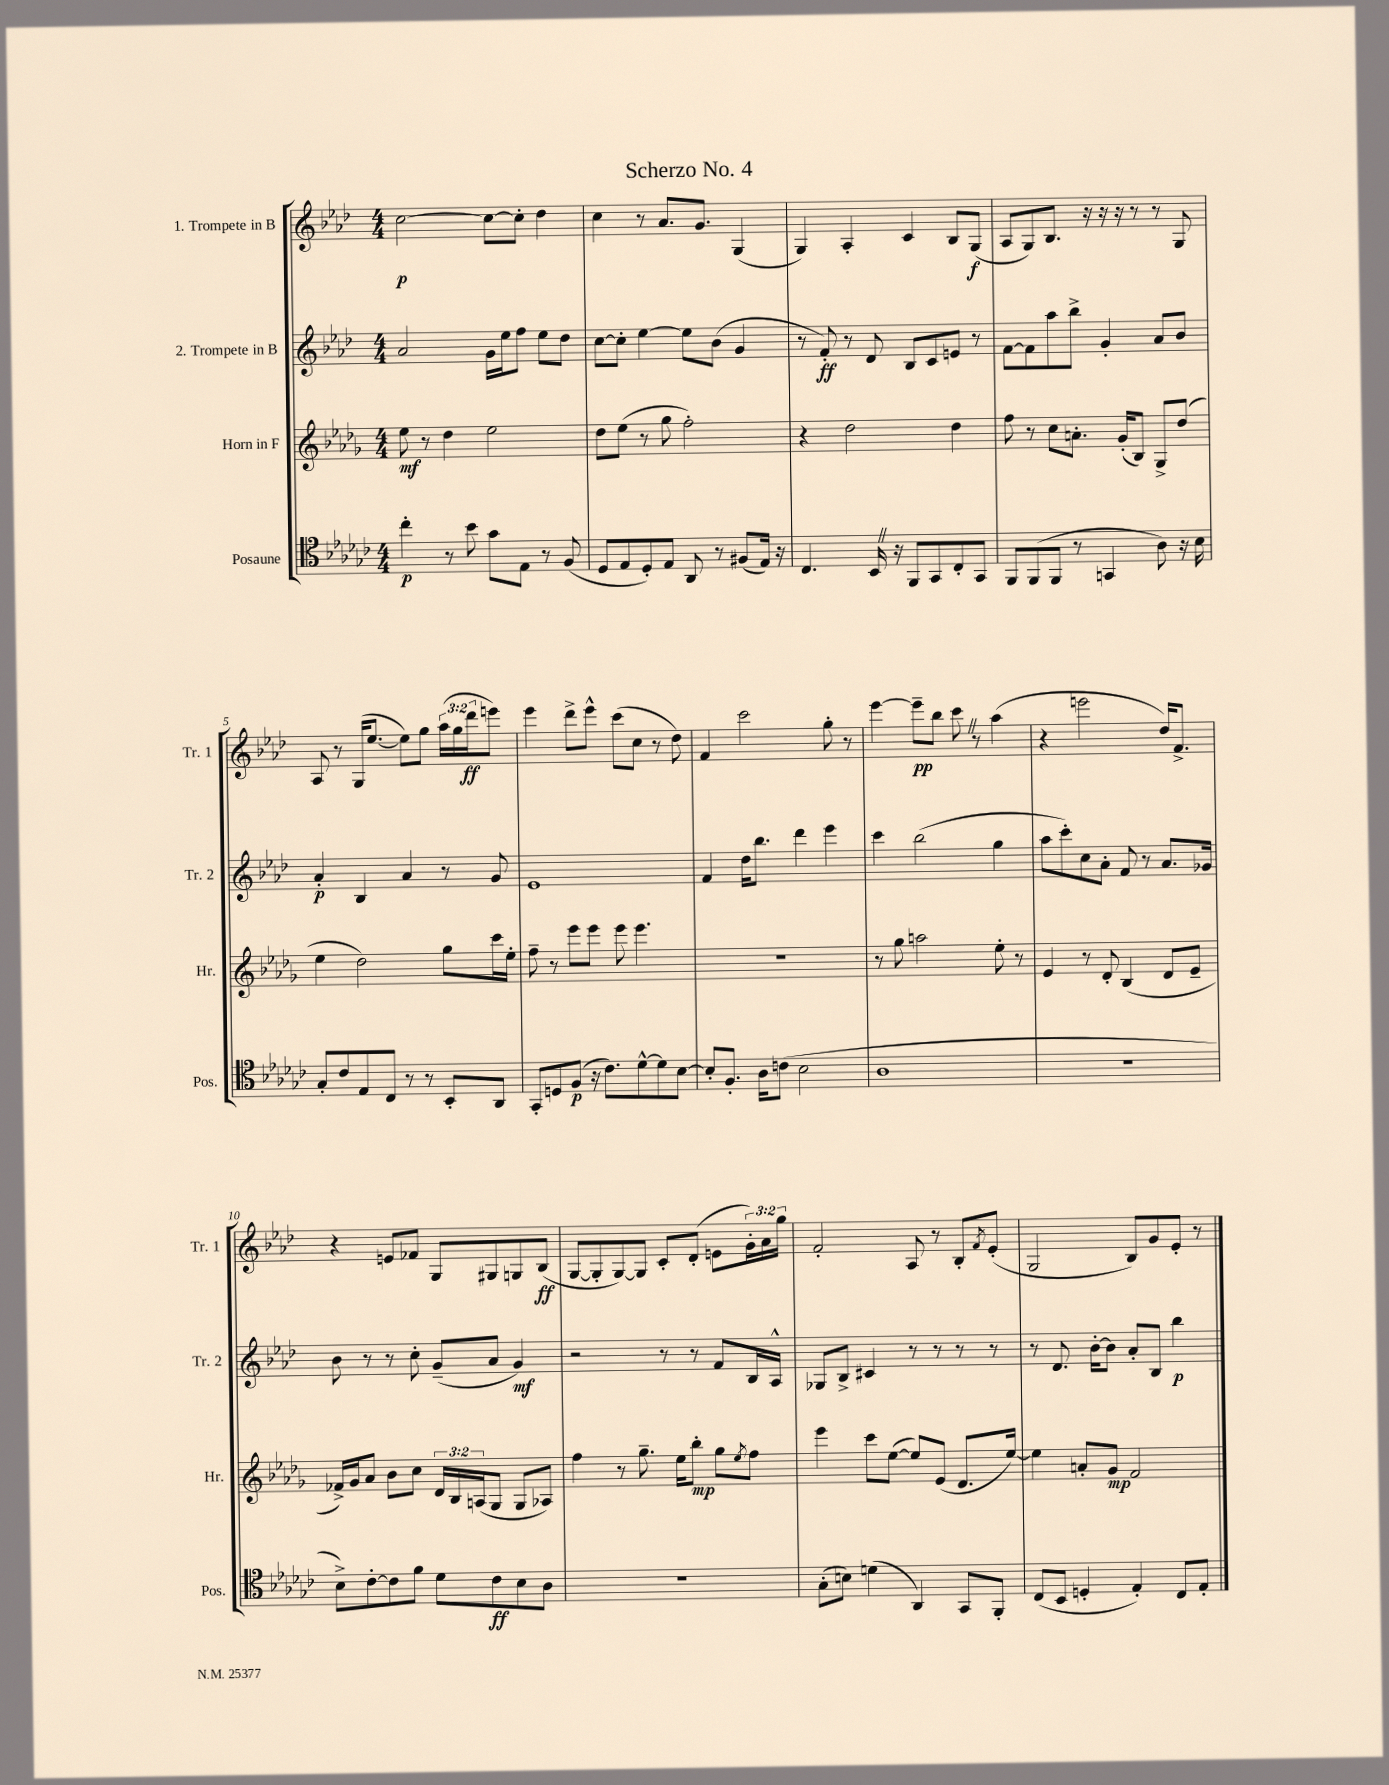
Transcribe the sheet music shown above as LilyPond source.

\header { title = "Scherzo No. 4" }
<<
\new StaffGroup <<
\new Staff = "s0" \with { instrumentName = "1. Trompete in B" shortInstrumentName = "Tr. 1" } {
    \clef treble \key aes \major \numericTimeSignature \time 4/4 \override Staff.TupletNumber.text = #tuplet-number::calc-fraction-text
    c''2~\p c''8~ c''8-. des''4 |
    c''4 r8 aes'8. g'8. g4( |
    g4) aes4-. c'4 bes8 g8\f( |
    aes8 g8) bes8. r16 r16 r16 r8 r8 g8 |
    aes8 r8 g16( ees''8.~ ees''8) g''8 \tuplet 3/2 { aes''16( g''16 des'''16\ff } e'''8) |
    ees'''4 des'''8-> ees'''8-^ c'''8( c''8 r8 des''8) |
    f'4 c'''2 g''8-. r8 |
    ees'''4~ ees'''8--\pp bes''8 c'''8 \once \override BreathingSign.text = \markup { \musicglyph "scripts.caesura.straight" } \breathe r8 aes''4( |
    r4 e'''2 des''16) f'8.-> |
    r4 e'8 fes'8 g8 gis8 g8 bes8\ff( |
    g8~ g8-. g8~) g8 c'8-. des'8-.( e'8 \tuplet 3/2 { g'16-.) aes'16 g''16 } |
    f'2-. aes8 r8 bes8-. \acciaccatura { f'8 } ees'8-.( |
    g2 bes8) g'8 ees'8-. r8 \bar "|." |
}
\new Staff = "s1" \with { instrumentName = "2. Trompete in B" shortInstrumentName = "Tr. 2" } {
    \clef treble \key aes \major \numericTimeSignature \time 4/4
    aes'2 g'16 ees''16 f''8 ees''8 des''8 |
    c''8~ c''8-. ees''4~ ees''8 bes'8( g'4 |
    r8 f'8-.\ff) r8 des'8 bes8 c'8 e'8 r8 |
    f'8~ f'8 aes''8 bes''8-> g'4-. aes'8 bes'8 |
    aes'4-.\p bes4 aes'4 r8 g'8 |
    ees'1 |
    f'4 des''16 bes''8. des'''4 ees'''4 |
    c'''4 bes''2( g''4 |
    aes''8 c'''8-.) c''8 aes'8-. f'8 r8 aes'8. ges'16 |
    bes'8 r8 r8 c''8-. g'8--( aes'8 g'4\mf) |
    r2 r8 r8 f'8 bes16 aes16-^ |
    ges8 bes8-> cis'4 r8 r8 r8 r8 |
    r8 des'8. bes'16~-. bes'8 aes'8-. bes8 bes''4\p \bar "|." |
}
\new Staff = "s2" \with { instrumentName = "Horn in F" shortInstrumentName = "Hr." } {
    \clef treble \key des \major \numericTimeSignature \time 4/4 \override Staff.TupletNumber.text = #tuplet-number::calc-fraction-text
    ees''8\mf r8 des''4 ees''2 |
    des''8 ees''8( r8 ges''8 f''2-.) |
    r4 des''2 des''4 |
    f''8 r8 c''8 a'8.-. ges'16-.( bes8) ges8-> des''8( |
    ees''4 des''2) ges''8 c'''16 ees''16-. |
    f''8-- r8 ees'''8 ees'''8 ees'''8 ees'''4. |
    R1 |
    r8 ges''8 a''2 ees''8-. r8 |
    ees'4 r8 des'8-. bes4( des'8 ees'8-- |
    fes'16->) ges'16 aes'8 bes'8 c''8 \tuplet 3/2 { des'16 bes16 a16( } ges8 ges8 aes8) |
    f''4 r8 ges''8.-- ees''16 bes''8-.\mp ges''8 \acciaccatura { ees''8 } f''8 |
    ees'''4 c'''8 ees''8~( ees''8) ees'8( des'8. ees''16~) |
    ees''4 a'8-. ges'8\mp f'2 \bar "|." |
}
\new Staff = "s3" \with { instrumentName = "Posaune" shortInstrumentName = "Pos." } {
    \clef tenor \key ges \major \numericTimeSignature \time 4/4
    ces''4-.\p r8 bes'8 ges'8 ees8 r8 f8( |
    des8 ees8 des8-.) ees8 aes,8 r8 fis8( ees16) r16 |
    ces4. bes,16 \once \override BreathingSign.text = \markup { \musicglyph "scripts.caesura.straight" } \breathe r16 f,8 ges,8 ces8-. ges,8 |
    f,8 f,8( f,8 r8 g,4 aes8) r16 bes16 |
    ges8-. ces'8 ees8 ces8 r8 r8 bes,8-. aes,8 |
    ges,8-. d8 f8\p( r16 ces'8.) des'8~-^ des'8 bes8~ |
    bes8-. f8.-. aes16 c'8( bes2 |
    aes1 |
    R1 |
    bes8->) ces'8~-. ces'8 f'8 des'8 ces'8\ff bes8 aes8 |
    R1 |
    ges8-.( b8) d'4( aes,4) ges,8 f,8-. |
    ces8( bes,8 d4-. ees4-.) ces8 ees8-. \bar "|." |
}
>>
>>
